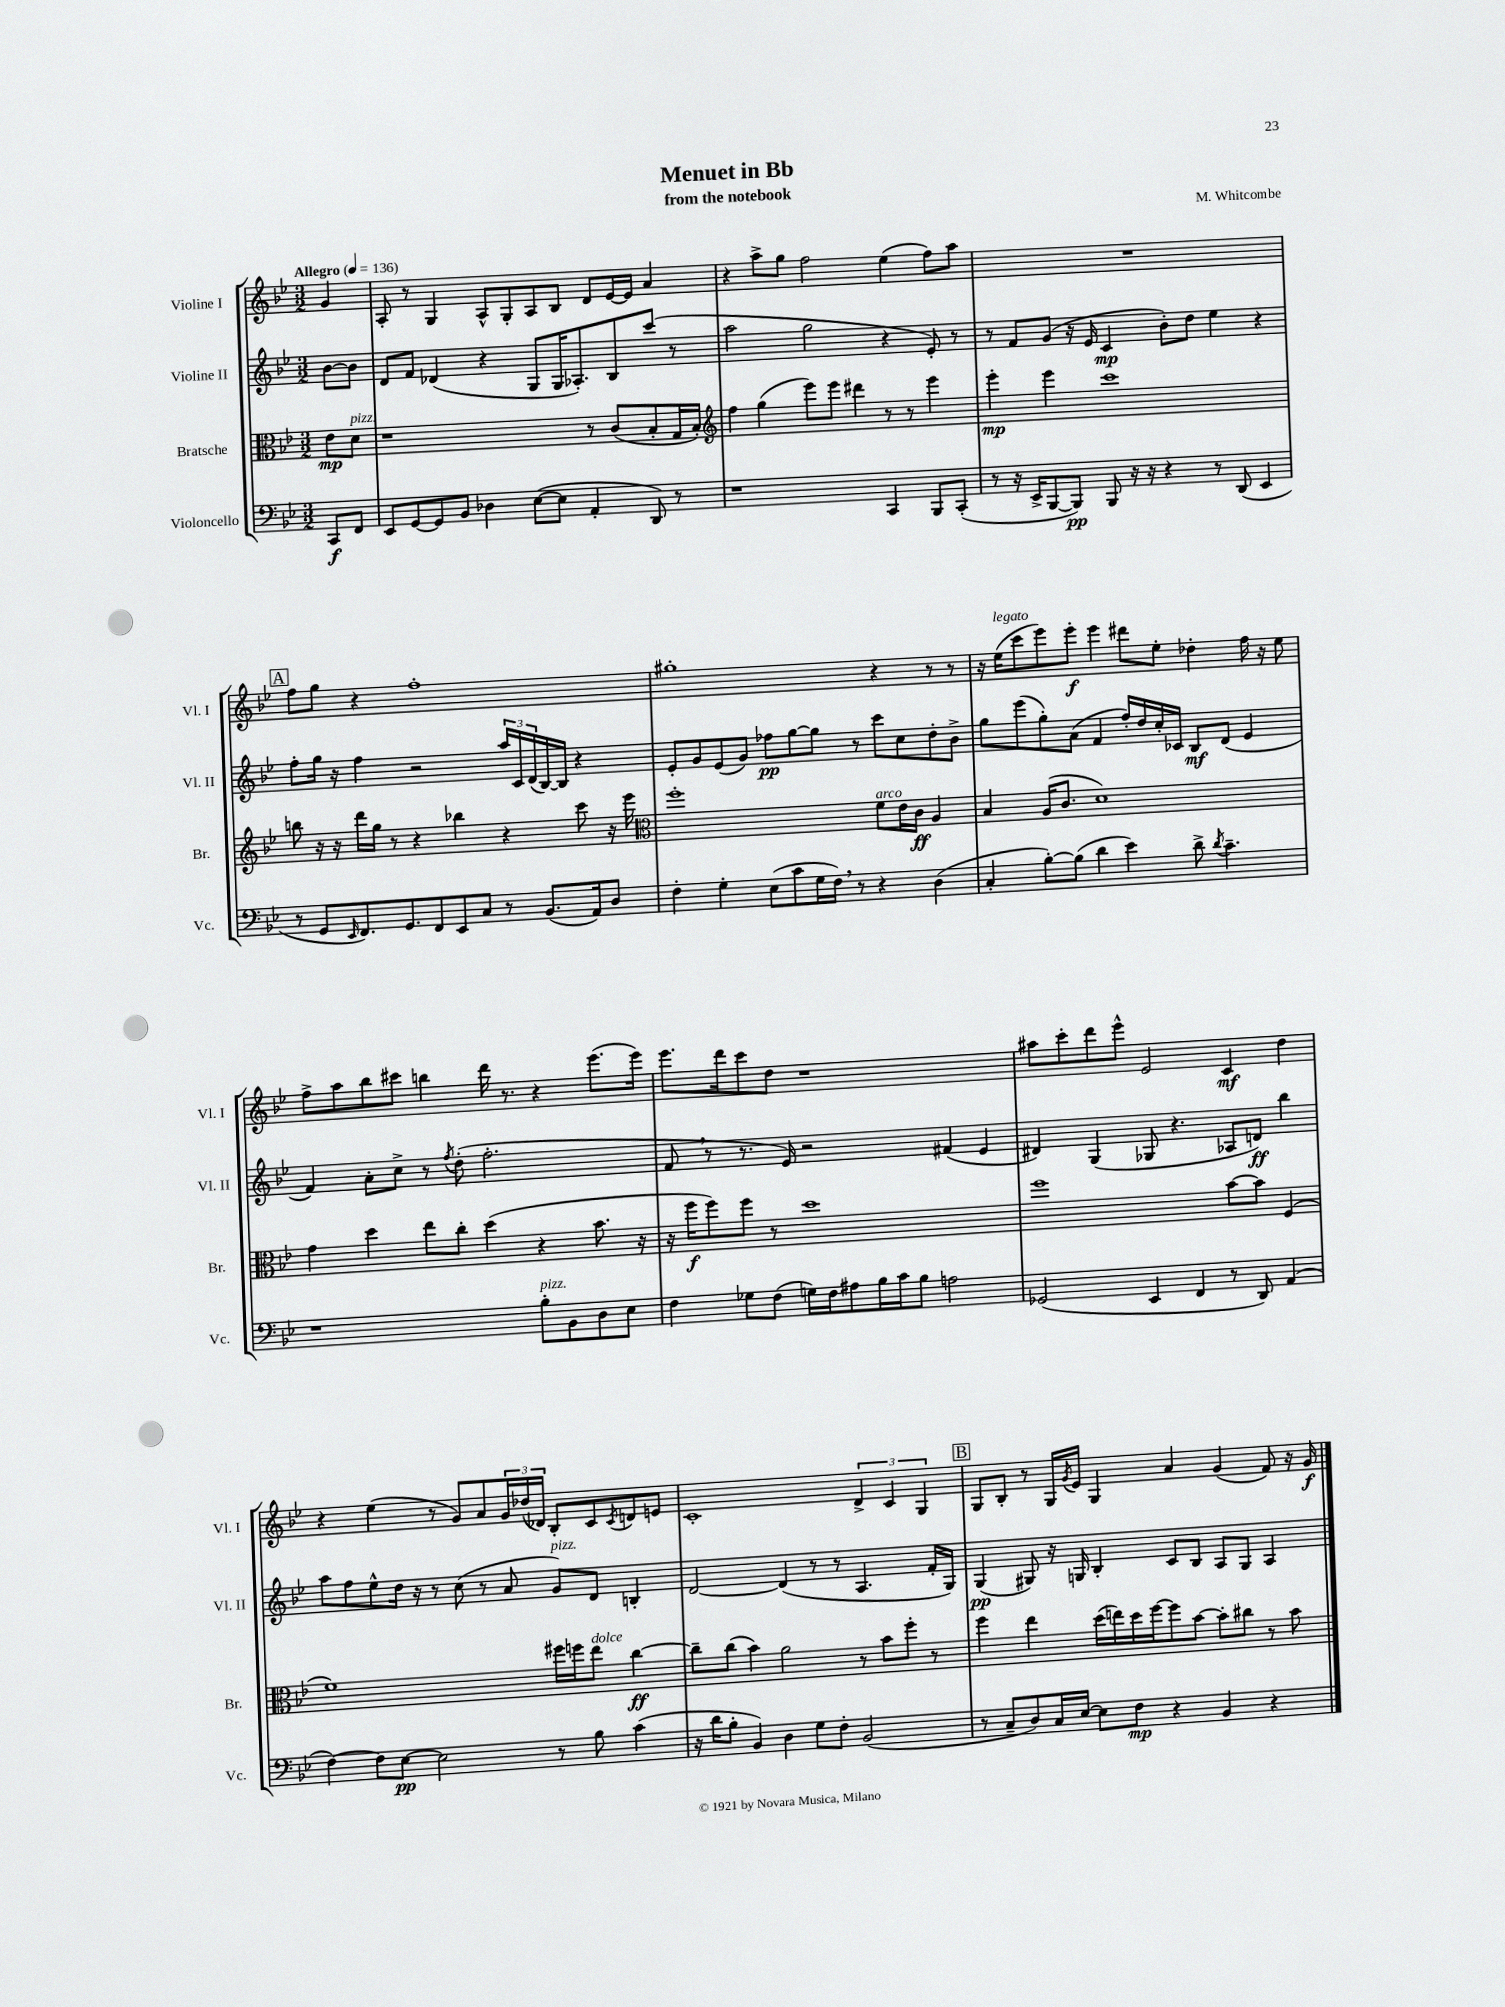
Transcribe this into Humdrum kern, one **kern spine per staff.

**kern	**dynam	**kern	**dynam	**kern	**dynam	**kern	**dynam
*part4	*part4	*part3	*part3	*part2	*part2	*part1	*part1
*staff4	*staff4	*staff3	*staff3	*staff2	*staff2	*staff1	*staff1
*I"Violoncello	*	*I"Bratsche	*	*I"Violine II	*	*I"Violine I	*
*I'Vc.	*	*I'Br.	*	*I'Vl. II	*	*I'Vl. I	*
*clefF4	*	*clefC3	*	*clefG2	*	*clefG2	*
*k[b-e-]	*	*k[b-e-]	*	*k[b-e-]	*	*k[b-e-]	*
*M3/2	*	*M3/2	*	*M3/2	*	*M3/2	*
*MM136	*	*MM136	*	*MM136	*	*MM136	*
=	=	=	=	=	=	=	=
!	!	!	!	!	!	!LO:TX:a:B:t=Allegro	!
8CC/L	f	8e-\L	mp	[8b-\L	.	4g/	.
!	!	!LO:TX:a:i:t=pizz.	!	!	!	!	!
8FF/J	.	8d\J	.	8b-\J]	.	.	.
=1	=1	=1	=1	=1	=1	=1	=1
8EE-/L	.	1r	.	8d/L	.	8A'/	.
[8GG/	.	.	.	8f/J	.	8r	.
8GG/]	.	.	.	(4d-X/	.	4G/	.
8BB-/J	.	.	.	.	.	.	.
4D-X\	.	.	.	4r	.	8A^^/L	.
.	.	.	.	.	.	8G'/	.
([8E-\L	.	.	.	8G/L	.	8A/	.
8E-\J]	.	.	.	16G/K	.	8B-/J	.
.	.	.	.	8.A-X'/)	.	.	.
4AA'/	.	8r	.	.	.	8d/L	.
.	.	(8c/L	.	8B-/	.	[16e-/L	.
.	.	.	.	.	.	16e-/JJ]	.
8DD/)	.	8B-'/	.	(8ccc/J	.	4a/	.
8r	.	16G/L	.	8r	.	.	.
.	.	16B-'/JJ)	.	.	.	.	.
=2	=2	=2	=2	=2	=2	=2	=2
*	*	*clefG2	*	*	*	*	*
1r	.	4ff\	.	2aa\	.	4r	.
.	.	(4gg\	.	.	.	8aa^\L	.
.	.	.	.	.	.	8gg\J	.
.	.	8eee-\L)	.	2gg\	.	2ff\	.
.	.	8eee-\J	.	.	.	.	.
.	.	4ddd#X\	.	.	.	.	.
4CC/	.	8r	.	4r	.	(4ee-\	.
.	.	8r	.	.	.	.	.
8BBB-/L	.	4eee-\	.	8e-'/)	.	8ff\L)	.
(8CC'/J	.	.	.	8r	.	8aa\J	.
=3	=3	=3	=3	=3	=3	=3	=3
8r	.	4eee-'\	mp	8r	.	1.r	.
16r	.	.	.	8f/L	.	.	.
16EE-^/KL	.	.	.	.	.	.	.
[8BBB-/	.	4eee-\	.	(8g/J	.	.	.
8BBB-/J])	pp	.	.	16r	.	.	.
.	.	.	.	16e-/	.	.	.
8BBB-/	.	1ccc	.	4c/	mp	.	.
16r	.	.	.	.	.	.	.
16r	.	.	.	.	.	.	.
4r	.	.	.	8b-'\L)	.	.	.
.	.	.	.	8dd\J	.	.	.
8r	.	.	.	4ee-\	.	.	.
(8DD/	.	.	.	.	.	.	.
4EE-/	.	.	.	4r	.	.	.
!!LO:LB:g=z
!!LO:REH:place=s1:t=A
=4	=4	=4	=4	=4	=4	=4	=4
8r	.	8bbn\	.	8ff'\L	.	8ff\L	.
8GG/L	.	16r	.	16gg\Jk	.	8gg\J	.
.	.	16r	.	16r	.	.	.
16qqEE-/	.	.	.	.	.	.	.
8.FF/)	.	16ddd\LL	.	4ff\	.	4r	.
.	.	16gg\JJ	.	.	.	.	.
.	.	8r	.	.	.	.	.
8.GG/	.	.	.	.	.	.	.
.	.	4r	.	2r	.	1ff'	.
8FF/	.	.	.	.	.	.	.
8EE-/	.	4bb-X\	.	.	.	.	.
8C/J	.	.	.	.	.	.	.
8r	.	4r	.	24aa/LL	.	.	.
.	.	.	.	24c/	.	.	.
.	.	.	.	(24d/	.	.	.
(8.BB-/L	.	.	.	[16B-/)	.	.	.
.	.	.	.	16B-/JJ]	.	.	.
.	.	8ccc\	.	4r	.	.	.
16AA/k)	.	.	.	.	.	.	.
8D/J	.	16r	.	.	.	.	.
.	.	16eee-\	.	.	.	.	.
=5	=5	=5	=5	=5	=5	=5	=5
*	*	*clefC3	*	*	*	*	*
4F'\	.	1ff'	.	8e-'/L	.	1gg#X'	.
.	.	.	.	8g/	.	.	.
4G'\	.	.	.	(8e-/	.	.	.
.	.	.	.	8g/J)	.	.	.
(8E-\L	.	.	.	8ff-X\L	pp	.	.
8c\	.	.	.	[8gg\	.	.	.
16G\L	.	.	.	8gg\J]	.	.	.
16F,\JJ)	.	.	.	.	.	.	.
8r	.	.	.	8r	.	.	.
!	!	!LO:TX:a:i:t=arco	!	!	!	!	!
4r	.	8f\L	.	8ccc\L	.	4r	.
.	.	16e-\L	.	8cc\	.	.	.
.	.	16c\JJ	ff	.	.	.	.
(4D\	.	4A/	.	8dd'\	.	8r	.
.	.	.	.	8b-^\J	.	8r	.
=6	=6	=6	=6	=6	=6	=6	=6
4C'/	.	4B-/	.	8gg\L	.	16r	.
!	!	!	!	!	!	!LO:TX:a:i:t=legato	!
.	.	.	.	.	.	(16ee-\KL	.
.	.	.	.	(8eee-\	.	8ccc\	.
[8B-'\L)	.	(16A/KL	.	8gg'\)	.	8eee-\)	.
.	.	8.c/J	.	.	.	.	.
(8B-\J]	.	.	.	(8a\J	.	8eee-'\J	f
4d\	.	1d)	.	4f/	.	4eee-\	.
4e-\)	.	.	.	16ff'/LL)	.	8ddd#X\L	.
.	.	.	.	16dd/	.	.	.
.	.	.	.	16cc'/	.	8ee-'\J	.
.	.	.	.	16c-X/JJ	.	.	.
8d^\	.	.	.	8B-/L	mf	4dd-X'\	.
8qd/	.	.	.	.	.	.	.
4.c~\	.	.	.	(8d/J	.	.	.
.	.	.	.	4e-/	.	16ff\	.
.	.	.	.	.	.	16r	.
.	.	.	.	.	.	8ee-\	.
!!LO:LB:g=z
=7	=7	=7	=7	=7	=7	=7	=7
1r	.	4g\	.	4f/)	.	8ff^\L	.
.	.	.	.	.	.	8aa\	.
.	.	4dd\	.	8a'\L	.	8bb-\	.
.	.	.	.	8cc^\J	.	8ccc#X\J	.
.	.	8ee-\L	.	8r	.	4bbn\	.
.	.	.	.	8qff/	.	.	.
.	.	8cc'\J	.	(8dd'\	.	.	.
.	.	(4dd\	.	2.ff'\	.	16ddd\	.
.	.	.	.	.	.	8.r	.
!LO:TX:a:i:t=pizz.	!	!	!	!	!	!	!
8B-'\L	.	4r	.	.	.	4r	.
8BB-\	.	.	.	.	.	.	.
8D\	.	8.b-\	.	.	.	(8.eee-\L	.
8E-\J	.	.	.	.	.	.	.
.	.	16r	.	.	.	16eee-\Jk)	.
=8	=8	=8	=8	=8	=8	=8	=8
4F\	.	16r	.	8f,/	.	8.eee-\L	.
.	.	16ff\KL	f	.	.	.	.
.	.	8ff\)	.	8r	.	.	.
.	.	.	.	.	.	16ddd\k	.
8G-X\L	.	8ff\J	.	8.r	.	8ccc\	.
(8F\J	.	8r	.	.	.	8dd\J	.
.	.	.	.	16e-/)	.	.	.
16Gn\LL)	.	1dd	.	2r	.	1r	.
16F\J	.	.	.	.	.	.	.
8A#X\	.	.	.	.	.	.	.
16B-\L	.	.	.	.	.	.	.
16c\J	.	.	.	.	.	.	.
8B-\J	.	.	.	.	.	.	.
2An\	.	.	.	(4f#X/	.	.	.
.	.	.	.	4e-/	.	.	.
=9	=9	=9	=9	=9	=9	=9	=9
(2GG-X/	.	1ff	.	4d#X/)	.	8aa#X\L	.
.	.	.	.	.	.	8ccc'\	.
.	.	.	.	(4G/	.	8ddd\	.
.	.	.	.	.	.	8eee-^^\J	.
4EE-/	.	.	.	8G-X/	.	2e-/	.
.	.	.	.	4.r	.	.	.
4FF/	.	.	.	.	.	.	.
8r	.	[8b-\L	.	8A-X/L	.	4c/	mf
8DD/)	.	8b-\J]	.	8dn/J)	ff	.	.
(4AA/	.	(4F/	.	4bb-\	.	4dd\	.
!!LO:LB:g=z
=10	=10	=10	=10	=10	=10	=10	=10
[4F\)	.	1f)	.	8aa\L	.	4r	.
.	.	.	.	8ff\	.	.	.
8F\L]	.	.	.	8ee-^^\	.	(4ee-\	.
[8E-\J	pp	.	.	16dd\Jk	.	.	.
.	.	.	.	16r	.	.	.
2E-\]	.	.	.	8r	.	8r	.
.	.	.	.	(8cc\	.	8g/L)	.
.	.	.	.	8r	.	8a/	.
.	.	.	.	8a/	.	24g/L	.
.	.	.	.	.	.	(24dd-X/	.
.	.	.	.	.	.	24d-X/JJ)	.
!	!	!	!	!LO:TX:a:i:t=pizz.	!	!	!
8r	.	16ff#X\LL	.	8g/L)	.	8B-'/L	.
.	.	16ffn\J	.	.	.	.	.
!	!	!LO:TX:a:i:t=dolce	!	!	!	!	!
8B-\	.	8ee-\J	.	8d/J	.	8c/	.
.	.	.	.	.	.	8qc/	.
(4c\	.	[4cc\	ff	4Bn'/	.	8dn/	.
.	.	.	.	.	.	8en/J	.
=11	=11	=11	=11	=11	=11	=11	=11
16r	.	8cc~\L]	.	[2d/	.	1c'	.
16d\KL	.	.	.	.	.	.	.
8B-'\J	.	(8cc\J	.	.	.	.	.
4BB-/)	.	4b-\)	.	.	.	.	.
4D\	.	2a\	.	(4d/]	.	.	.
8G\L	.	.	.	8r	.	.	.
8F'\J	.	.	.	8r	.	.	.
(2BB-/	.	8r	.	4.A/	.	6d^/	.
.	.	8b-\L	.	.	.	.	.
.	.	.	.	.	.	6c/	.
.	.	8ff'\J	.	.	.	.	.
.	.	.	.	.	.	6G/	.
.	.	8r	.	16f'/LL	.	.	.
.	.	.	.	16G/JJ)	.	.	.
!!LO:REH:place=s1:t=B
=12	=12	=12	=12	=12	=12	=12	=12
8r	.	4ff\	.	(4G/	pp	8G/L	.
8C~/L	.	.	.	.	.	8B-'/J	.
8D/)	.	4ee-\	.	8G#X/)	.	8r	.
16C/L	.	.	.	16r	.	16G/LL	.
.	.	.	.	.	.	8qg/	.
[16E-/JJ	.	.	.	16Gn/	.	16e-/JJ	.
8E-\L]	.	(16dd\LL	.	4B-'/	.	4G/	.
.	.	16een\)	.	.	.	.	.
8F\J	mp	16dd\	.	.	.	.	.
.	.	[16ff\J	.	.	.	.	.
4r	.	8ff\]	.	8c/L	.	4a/	.
.	.	[8b-\J	.	8B-/J	.	.	.
4BB-/	.	8b-'\L]	.	8A/L	.	(4g/	.
.	.	8cc#X\J	.	8G/J	.	.	.
4r	.	8r	.	4A/	.	8f/)	.
.	.	8b-\	.	.	.	16r	.
.	.	.	.	.	.	16g/	f
==	==	==	==	==	==	==	==
*-	*-	*-	*-	*-	*-	*-	*-
